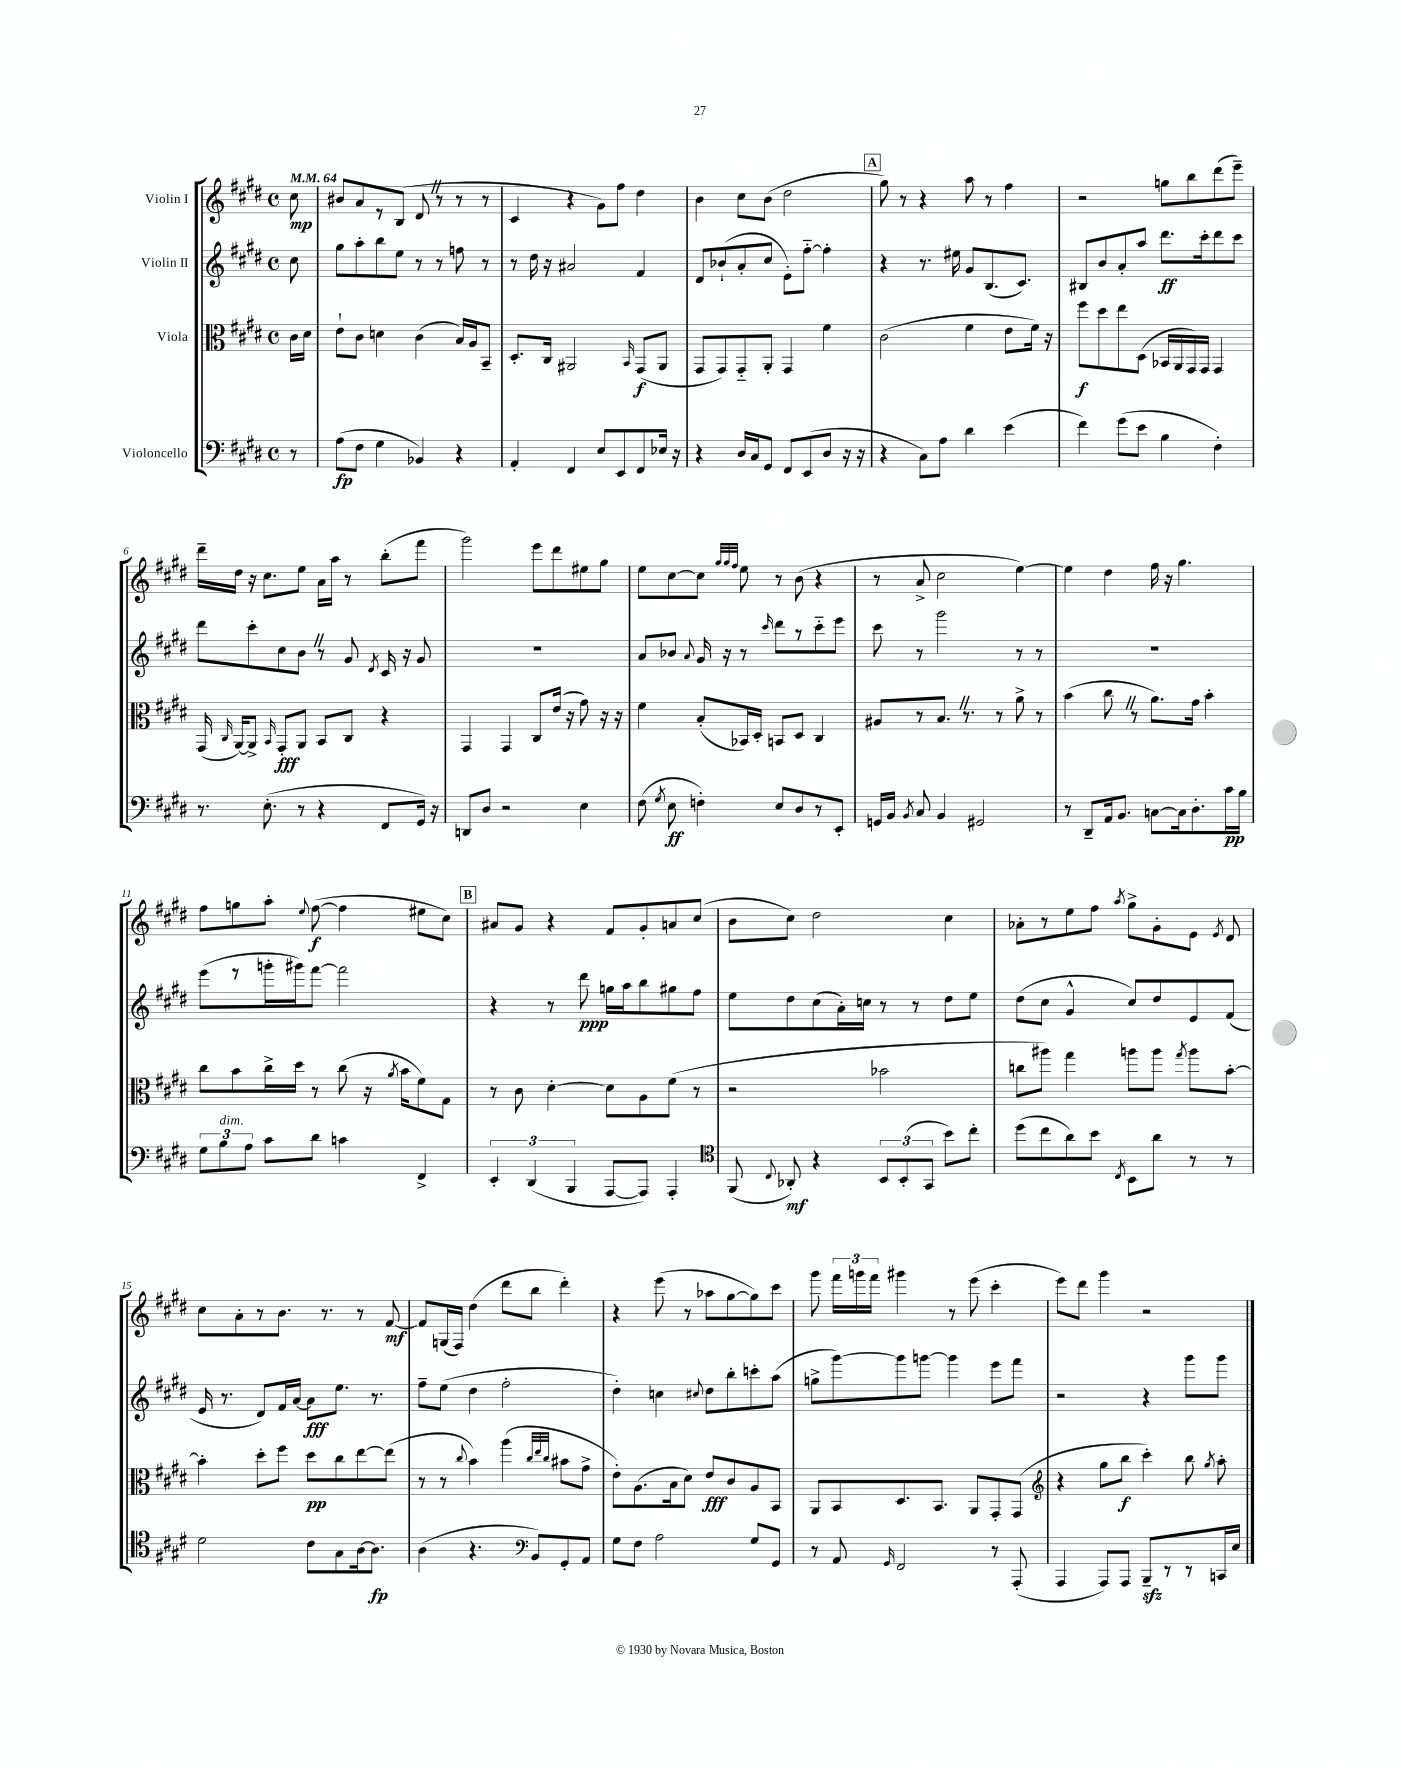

**kern	**kern	**kern	**kern
*staff4	*staff3	*staff2	*staff1
*clefF4	*clefC3	*clefG2	*clefG2
*k[f#c#g#d#]	*k[f#c#g#d#]	*k[f#c#g#d#]	*k[f#c#g#d#]
*M4/4	*M4/4	*M4/4	*M4/4
*met(c)	*met(c)	*met(c)	*met(c)
*MM64	*MM64	*MM64	*MM64
8r	16c#	8cc#	8cc#
.	16d#	.	.
=	=	=	=
(8A	8e`	8gg#	8b#
8F#	8c#	8aa'	8a
4G#	4d	8bb	8r
.	.	8ee	(8B
4BB-)	(4c#	8r	8d#
.	.	8r	8r
4r	16B)	8ff	8r
.	16A	.	.
.	8BB~	8r	8r
=	=	=	=
4AA'	8.D#'	8r	4c#
.	.	16dd#	.
.	16C#	16r	.
4FF#	2AA#	2a#	4r
8E	.	.	8g#)
8EE	.	.	8ff#
.	16qqBB	.	.
8FF#	(8GG#	4f#	4dd#
16E-	8AA#	.	.
16r	.	.	.
=	=	=	=
4r	8GG#	8d#	4b
.	8GG#)	(8b-`	.
16D#	8GG#'~	8a'	8cc#
16C#	.	.	.
8GG#	8AA'	8cc#	(8b
8FF#	4GG#	8e')	2dd#
(8EE	.	[8ff#'~	.
8D#	4f#	4ff#']	.
16r	.	.	.
16r	.	.	.
=	=	=	=
4r	(2c#	4r	8gg#)
.	.	.	8r
8C#)	.	8.r	4r
8A	.	.	.
.	.	16ee#	.
4d#	4f#	8g#	8aa
.	.	(8.B	8r
(4e	8e	.	4ff#
.	.	8.c#)	.
.	16f#)	.	.
.	16r	.	.
=	=	=	=
4f#)	8ff#	8B#	2r
.	8dd#	8b	.
(8g#	8ee	8a'	.
8e	(8D#	8aa	.
4B	16BB-	8.ddd#	8gg
.	16AA	.	.
.	16GG#)	.	8bb
.	16GG#	16ccc#'	.
4F#')	4GG#	8ddd#	(8ddd#
.	.	8ccc#	8eee~)
=	=	=	=
8.r	(16GG#	8ddd#	16ddd#~
.	16qqC#	.	.
.	[16AA)	.	16dd#
.	8AA^]	8ccc#'	16r
(8.E'	.	.	8.cc#
.	16qqBB	.	.
.	8GG#'	8cc#	.
8r	8AA	8b	8ee
4r	8BB	8r	16a
.	.	.	16aa
.	8C#	8g#	8r
.	.	8qd#	.
8FF#	4r	16c#	(8bb'
.	.	16r	.
16GG#)	.	8g#	8fff#
16r	.	.	.
=	=	=	=
8DD	4GG#	1r	2ggg#)
8D#	.	.	.
2r	4GG#	.	.
.	8C#	.	8eee
.	(16e	.	8ddd#
.	16r	.	.
4E	8g#)	.	8ee#
.	16r	.	8gg#
.	16r	.	.
=	=	=	=
(8F#	4f#	8a	8ee
8qG#	.	.	.
8E	.	8b-	[8cc#
.	.	8qqa	.
4F')	(8B'	16g#	8cc#]
.	.	16r	.
.	.	.	32qqgg#
.	.	.	32qqgg#
.	.	.	32qqff#
.	16BB-)	8r	8ee
.	16D#'	.	.
.	.	16qqccc#	.
8E	8BB	8ddd#	8r
8D#	8D#	8r	(8b
8r	4C#	8ccc#'~	4r
8EE'	.	8eee	.
=	=	=	=
16GG	8A#	8ccc#	8r
16BB	.	.	.
8qBB	.	.	.
8C#	8r	8r	8a^
4BB	8.B	2ggg#	2cc#
.	8.r	.	.
2GG#	.	.	.
.	8r	.	.
.	8a^	8r	[4ee)
.	8r	8r	.
=	=	=	=
8r	(4b	1r	4ee]
8DD#~	.	.	.
16AA	8cc#	.	4dd#
8.BB	.	.	.
.	8r	.	.
[8C	8.a)	.	16ff#
.	.	.	16r
16C]	.	.	4.gg#
8.D#'	16g#	.	.
.	4b'	.	.
16c#	.	.	.
16B	.	.	.
=	=	=	=
12G#	8cc#	(8eee	8ff#
12B	.	.	.
.	8b	8r	8gg
12A	.	.	.
8c#	16cc#^	16ggg'	8aa'
.	16dd#	16ggg#)	.
.	.	.	8qqee
8d#	8r	[8fff#	([8ff#
4c	(8cc#	2fff#]	4ff#]
.	16r	.	.
.	8qa	.	.
.	16b	.	.
4FF#^	8f#)	.	8ee#
.	8G#	.	8cc#)
=	=	=	=
6EE'	8r	4r	8a#
.	8c#	.	8g#
(6DD#	.	.	.
.	[4d#'	8r	4r
6BBB	.	.	.
.	.	8ddd#	.
[8AAA	8d#]	16gg	8f#
.	.	16aa	.
8AAA])	8A	8bb	8g#'
4AAA'	(8f#	8gg#	8a
.	8r	8ff#	(8cc#
=	=	=	=
*clefC4	*	*	*
(8FF#	2r	8ee	8b
8qqC#	.	.	.
8AA-')	.	8dd#	8cc#)
4r	.	(8cc#	2dd#
.	.	16a')	.
.	.	16cc	.
12BB	2b-	8r	.
(12BB'	.	.	.
.	.	8r	.
12GG#	.	.	.
8b)	.	8dd#	4cc#
8cc#'	.	8ee	.
=	=	=	=
(8dd#	8cc	(8dd#	8a-'
8cc#	8aa#)	8cc#	8r
8a)	4gg#	4g#^^	8ee
8b	.	.	8ff#
8qC#	.	.	8qaa
8BB	8aa	8cc#)	8gg#^
8a	8aa	8dd#	8g#'
.	8qgg#	.	.
8r	8aa	8e	8e
.	.	.	8qe
8r	[8b'	(8f#	8d#
=	=	=	=
2d#	4b']	16e	8cc#
.	.	8.r	.
.	.	.	8a'
.	8dd#'	8d#)	8r
.	8ff#	16f#	8.b
.	.	[16a	.
8c#	8dd#	8a]	.
.	.	.	8.r
8G#	8cc#	8.ee	.
[16A	[8ee	.	8r
8.A]	.	8.r	.
.	(8ee]	.	[8f#
=	=	=	=
(4A	8r	8ff#~	8f#]
.	8r	(8ee	(16G
.	.	.	16F#)
.	8qqcc#	.	.
4.r	4b)	4dd#	(4dd#
.	(4aa	2ff#'	8ddd#
*clefF4	*	*	*
8BB)	.	.	8bb
.	32qqcc#	.	.
.	32qqee	.	.
.	32qqcc#	.	.
8GG#'	8b#	.	4ddd#')
8AA	8g#^	.	.
=	=	=	=
8G#	8e')	4dd#')	4r
8F#	(8.A	.	.
2A	.	4cc	(8eee
.	16B	.	.
.	8d#)	.	8r
.	.	8qqcc#	.
.	8e	8dd#	8aa-
.	8c#	8bb'	[8gg#
8G#	8A	8ccc'	8gg#])
8GG#	8BB	(8aa	8ccc#
=	=	=	=
8r	8AA	8gg^	8ggg#
8AA	8BB	[8ggg#)	24fff#
.	.	.	24ggg
.	.	.	24fff#
16qqGG#	.	.	.
2FF#	8.D#	8ggg#]	4ggg#
.	.	[8ggg	.
.	8.BB	.	.
.	.	4ggg]	8r
.	8AA	.	(8eee
8r	8GG#'	8eee	4ccc#'
(8AAA'	(8GG#	8fff#	.
=	=	=	=
*	*clefG2	*	*
4AAA	4r	2r	8eee)
.	.	.	8ddd#
8AAA)	8gg#	.	4ggg#
8AAA	8bb	.	.
8BBB~	4ccc#')	4r	2r
8r	.	.	.
8r	8bb	8ggg#	.
.	8qgg#	.	.
16CC	8aa'	8ggg#	.
16E	.	.	.
==	==	==	==
*-	*-	*-	*-
